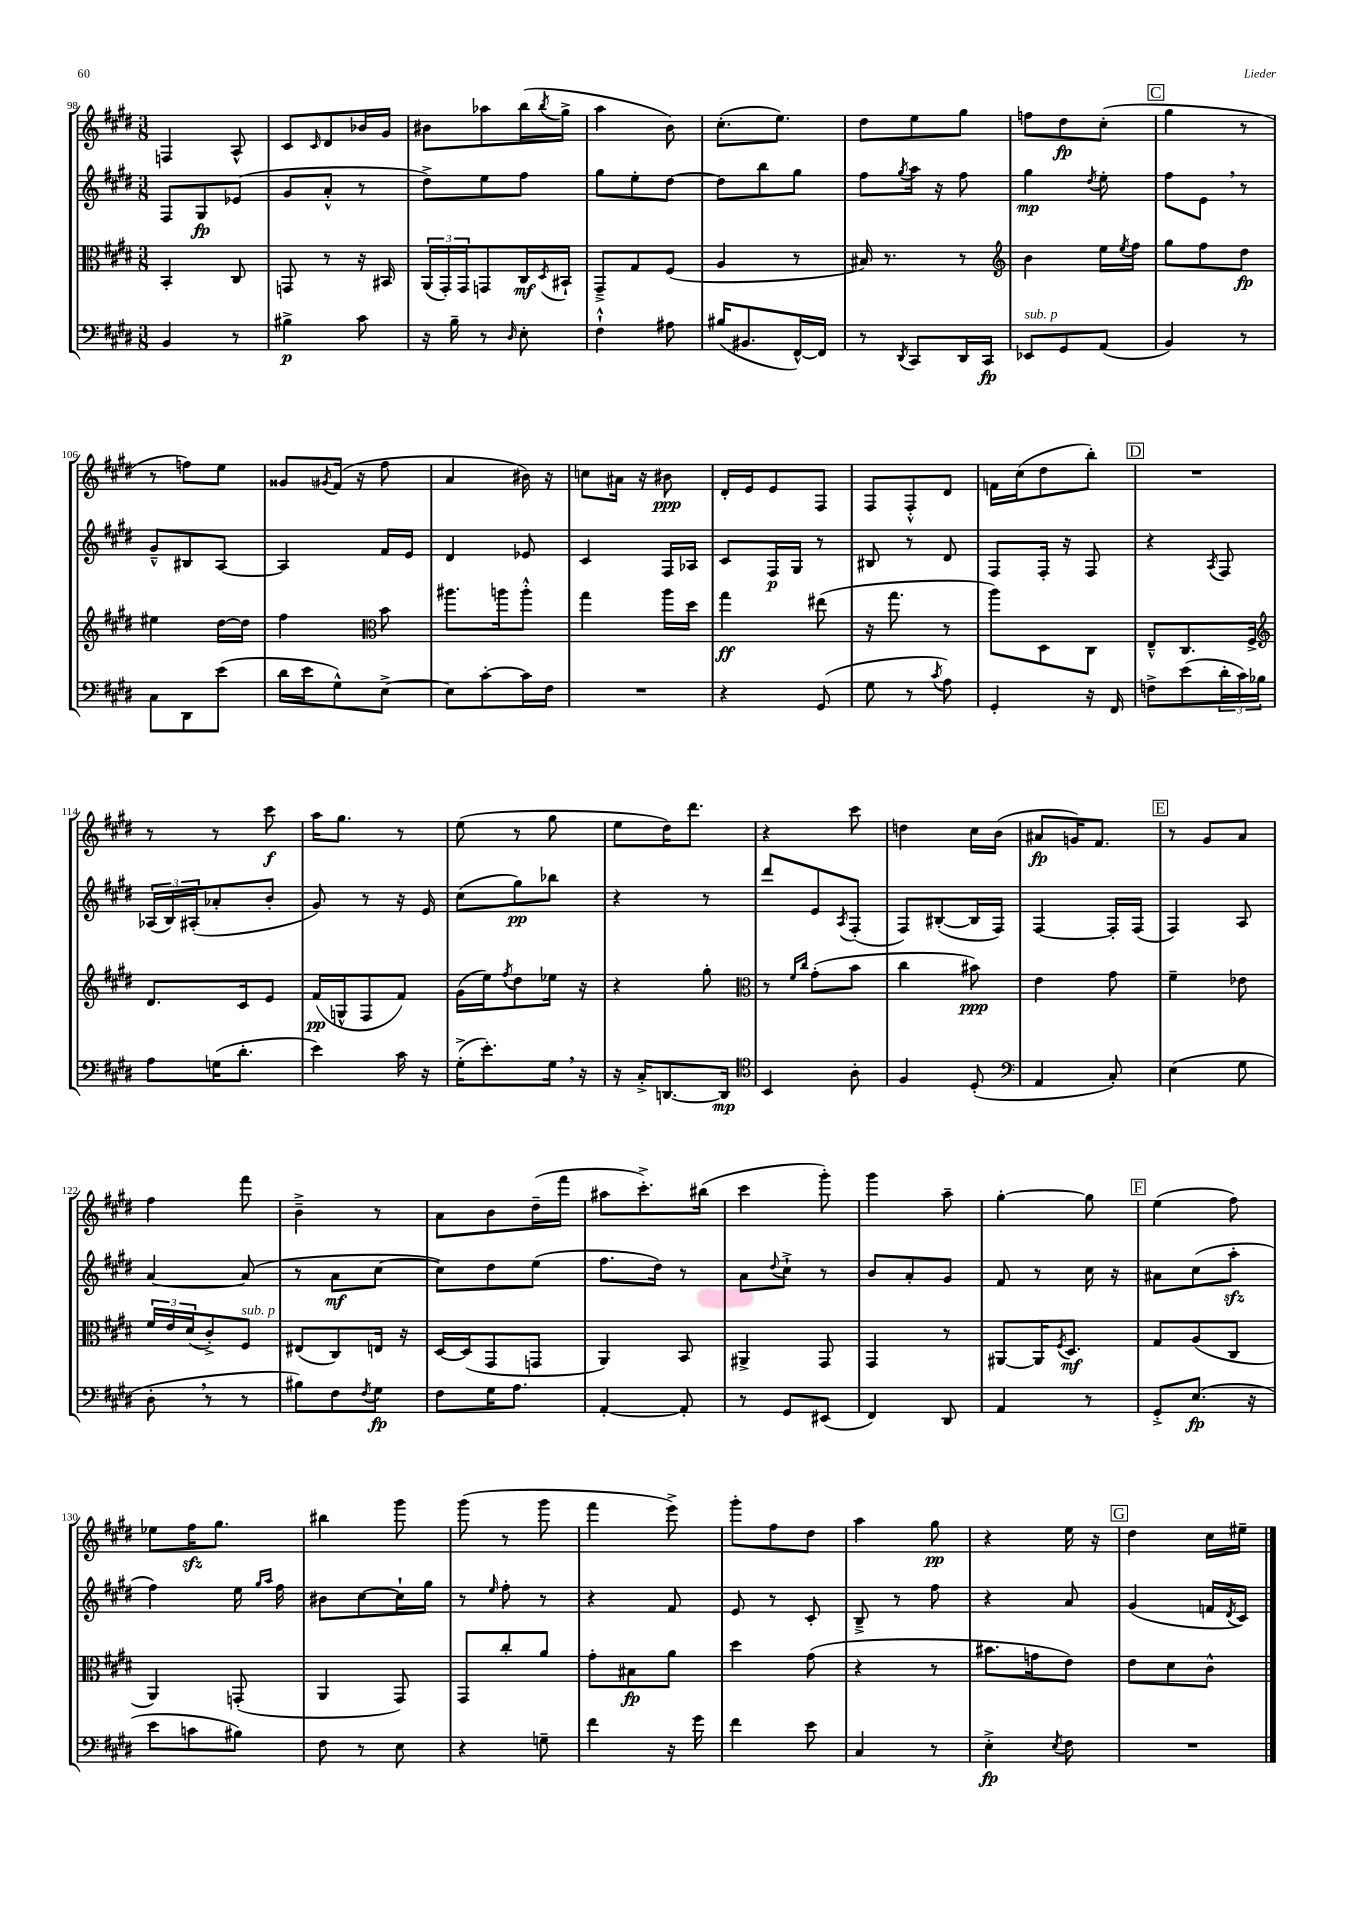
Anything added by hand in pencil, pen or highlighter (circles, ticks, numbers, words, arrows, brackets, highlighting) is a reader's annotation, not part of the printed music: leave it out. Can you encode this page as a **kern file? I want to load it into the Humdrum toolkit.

**kern	**kern	**kern	**kern
*staff4	*staff3	*staff2	*staff1
*clefF4	*clefC3	*clefG2	*clefG2
*k[f#c#g#d#]	*k[f#c#g#d#]	*k[f#c#g#d#]	*k[f#c#g#d#]
*M3/8	*M3/8	*M3/8	*M3/8
4BB	4BB'	8F#	4F
.	.	8G#	.
8r	8C#	(8e-	8A^^
=	=	=	=
4B#^	8GG	8g#	8c#
.	.	.	16qqc#
.	8r	8a'^^	8d#
8c#	16r	8r	16b-
.	16BB#	.	16g#
=	=	=	=
16r	(24AA	8dd#^)	8b#
.	24GG#')	.	.
16B~	.	.	.
.	24GG#	.	.
8r	8GG	8ee	8aa-
16qqD#	.	.	.
8E'	16C#	8ff#	(16bb
.	8qD#	.	8qbb
.	16BB#`	.	16gg#^
=	=	=	=
4F#`^^	8GG#~^	8gg#	4aa
.	8G#	8ee'	.
8A#	(8F#	[8dd#	8b)
=	=	=	=
(16B#	4A	8dd#]	(8.cc#'
8.BB#	.	.	.
.	.	8bb	.
.	.	.	8.ee)
[16FF#^^)	8r	8gg#	.
16FF#]	.	.	.
=	=	=	=
8r	16B#)	8ff#	8dd#
.	8.r	.	.
8qDD#	.	8qgg#	.
8CC#	.	16aa	8ee
.	.	16r	.
16DD#	8r	8ff#	8gg#
16CC#	.	.	.
=	=	=	=
*	*clefG2	*	*
8EE-	4b	4gg#	8ff
8GG#	.	.	8dd#
.	.	8qdd#	.
(8AA	16ee	8ee'	(8cc#'
.	8qee	.	.
.	16ff#	.	.
=	=	=	=
4BB)	8gg#	8ff#	4gg#
.	8ff#	8e	.
8r	8dd#	8r	8r
=	=	=	=
8C#	4ee#	8g#~^^	8r
8DD#	.	8B#	8ff)
(8e	[16dd#	[8A	8ee
.	16dd#]	.	.
=	=	=	=
16d#	4ff#	4A]	8g##
16e	.	.	.
.	.	.	8qg#
8G#^^)	.	.	(16f#
.	.	.	16r
*	*clefC3	*	*
[8E^	8b	16f#	8ff#
.	.	16e	.
=	=	=	=
8E]	8.aa#	4d#	4a
[8c#'	.	.	.
.	16aa	.	.
16c#]	8aa'^^	8e-	16b#)
16F#	.	.	16r
=	=	=	=
4.r	4gg#	4c#	8cc
.	.	.	16a#
.	.	.	16r
.	16aa	16F#	8b#
.	16dd#	16A-	.
=	=	=	=
4r	4gg#	8c#	16d#'
.	.	.	16e
.	.	16F#	8e
.	.	16G#	.
(8GG#	(8ee#	8r	8F#
=	=	=	=
8G#	16r	8B#	8F#
.	8.gg#	.	.
8r	.	8r	8F#'^^
8qc#	.	.	.
8A)	8r	8d#	8d#
=	=	=	=
4GG#'	8aa)	8F#	16f
.	.	.	(16cc#
.	8D#	16F#'	8dd#
.	.	16r	.
16r	8C#	8F#	8bb')
16FF#	.	.	.
=	=	=	=
8F^	8E~^^	4r	4.r
(8e	8.C#	.	.
.	.	8qA	.
24d#'	.	8F#	.
24c#)	.	.	.
.	16F#^	.	.
24B-	.	.	.
=	=	=	=
*	*clefG2	*	*
8A	8.d#	(24A-	8r
.	.	24B)	.
.	.	(24A#'	.
(16G	.	8a-'	8r
8.d#'	16c#	.	.
.	8e	8b'	8ccc#
=	=	=	=
4e)	(16f#	8g#)	16aa
.	16G^^	.	8.gg#
.	8F#	8r	.
16c#	8f#)	16r	8r
16r	.	16e	.
=	=	=	=
(16G#'^	(16g#	(8cc#	(8ee
8.e')	16ee)	.	.
.	8qff#	.	.
.	8dd#	8gg#)	8r
16G#	16ee-	8bb-	8gg#
16r	16r	.	.
=	=	=	=
16r	4r	4r	8ee
16C#'^	.	.	.
[8.DD	.	.	16dd#)
.	.	.	8.ddd#
.	8gg#'	8r	.
16DD]	.	.	.
=	=	=	=
*clefC4	*clefC3	*	*
4BB	8r	8ddd#	4r
.	16qqf#	.	.
.	16qqcc#	.	.
.	(8g#'	8e	.
.	.	8qA	.
8A'	8b	(8F#'	8ccc#
=	=	=	=
4F#	4cc#	8F#)	4dd
.	.	([8B#'	.
(8D#'	8b#)	16B#]	16cc#
.	.	16F#)	(16b
=	=	=	=
*clefF4	*	*	*
4AA	4e	[4F#	8a#
.	.	.	16g)
.	.	.	8.f#
8C#')	8g#	16F#']	.
.	.	(16F#	.
=	=	=	=
(4E	4f#~	4F#)	8r
.	.	.	8g#
8G#	8e-	8A	8a
=	=	=	=
8D#'	24f#	[4a	4ff#
.	24e	.	.
.	(24d#	.	.
8r	8c#'^)	.	.
8r	8F#	(8a]	8fff#
=	=	=	=
8B#)	(8E#	8r	4b~^
8F#	8C#)	8a	.
8qF#	.	.	.
8G#	16E	[8cc#	8r
.	16r	.	.
=	=	=	=
8F#	[16D#	8cc#])	8a
.	(16D#]	.	.
16G#	8GG#	8dd#	8b
8.A	.	.	.
.	8GG	(8ee	(16dd#~
.	.	.	16fff#
=	=	=	=
[4AA'	4AA)	8.ff#	8aa#
.	.	.	8.ccc#'^)
.	.	16dd#)	.
8AA']	8BB	8r	.
.	.	.	(16bb#
=	=	=	=
8r	4AA#^	8a	4ccc#
.	.	8qqdd#	.
8GG#	.	8cc#`^	.
(8EE#	8GG#	8r	8ggg#')
=	=	=	=
4FF#)	4GG#	8b	4ggg#
.	.	8a'	.
8DD#	8r	8g#	8aa~
=	=	=	=
4AA	[8AA#	8f#	[4gg#'
.	16AA#]	8r	.
.	8qF#	.	.
.	8.D#	.	.
8r	.	16cc#	8gg#]
.	.	16r	.
=	=	=	=
8GG#'^	8G#	8a#	(4ee
(8.E	(8A	(8cc#	.
.	8C#	8aa'	8ff#)
16r	.	.	.
=	=	=	=
8e	4AA)	4ff#)	8ee-
8c	.	.	16ff#
.	.	.	8.gg#
8B#)	(8GG'	16ee	.
.	.	16qqgg#	.
.	.	16qqaa	.
.	.	16ff#	.
=	=	=	=
8F#	4AA	8b#	4bb#
8r	.	[8cc#	.
8E	8GG#)	16cc#`]	8ggg#
.	.	16gg#	.
=	=	=	=
4r	8GG#	8r	(8ggg#
.	.	16qqee	.
.	8cc#'	8ff#'	8r
8G~	8a	8r	8ggg#
=	=	=	=
4f#	8g#'	4r	4fff#
.	8B#	.	.
16r	8a	8f#	8eee^)
16g#	.	.	.
=	=	=	=
4f#	4dd#	8e	8ggg#'
.	.	8r	8ff#
8e	(8g#	8c#'	8dd#
=	=	=	=
4C#	4r	8B~^	4aa
.	.	8r	.
8r	8r	8ff#	8gg#
=	=	=	=
4E'^	8.b#	4r	4r
.	16g	.	.
8qE	.	.	.
8F#	8e)	8a	16ee
.	.	.	16r
=	=	=	=
4.r	8e	(4g#	4dd#
.	8d#	.	.
.	8c#^^	16f	16cc#
.	.	8qd#	.
.	.	16c#)	16ee#~
==	==	==	==
*-	*-	*-	*-
